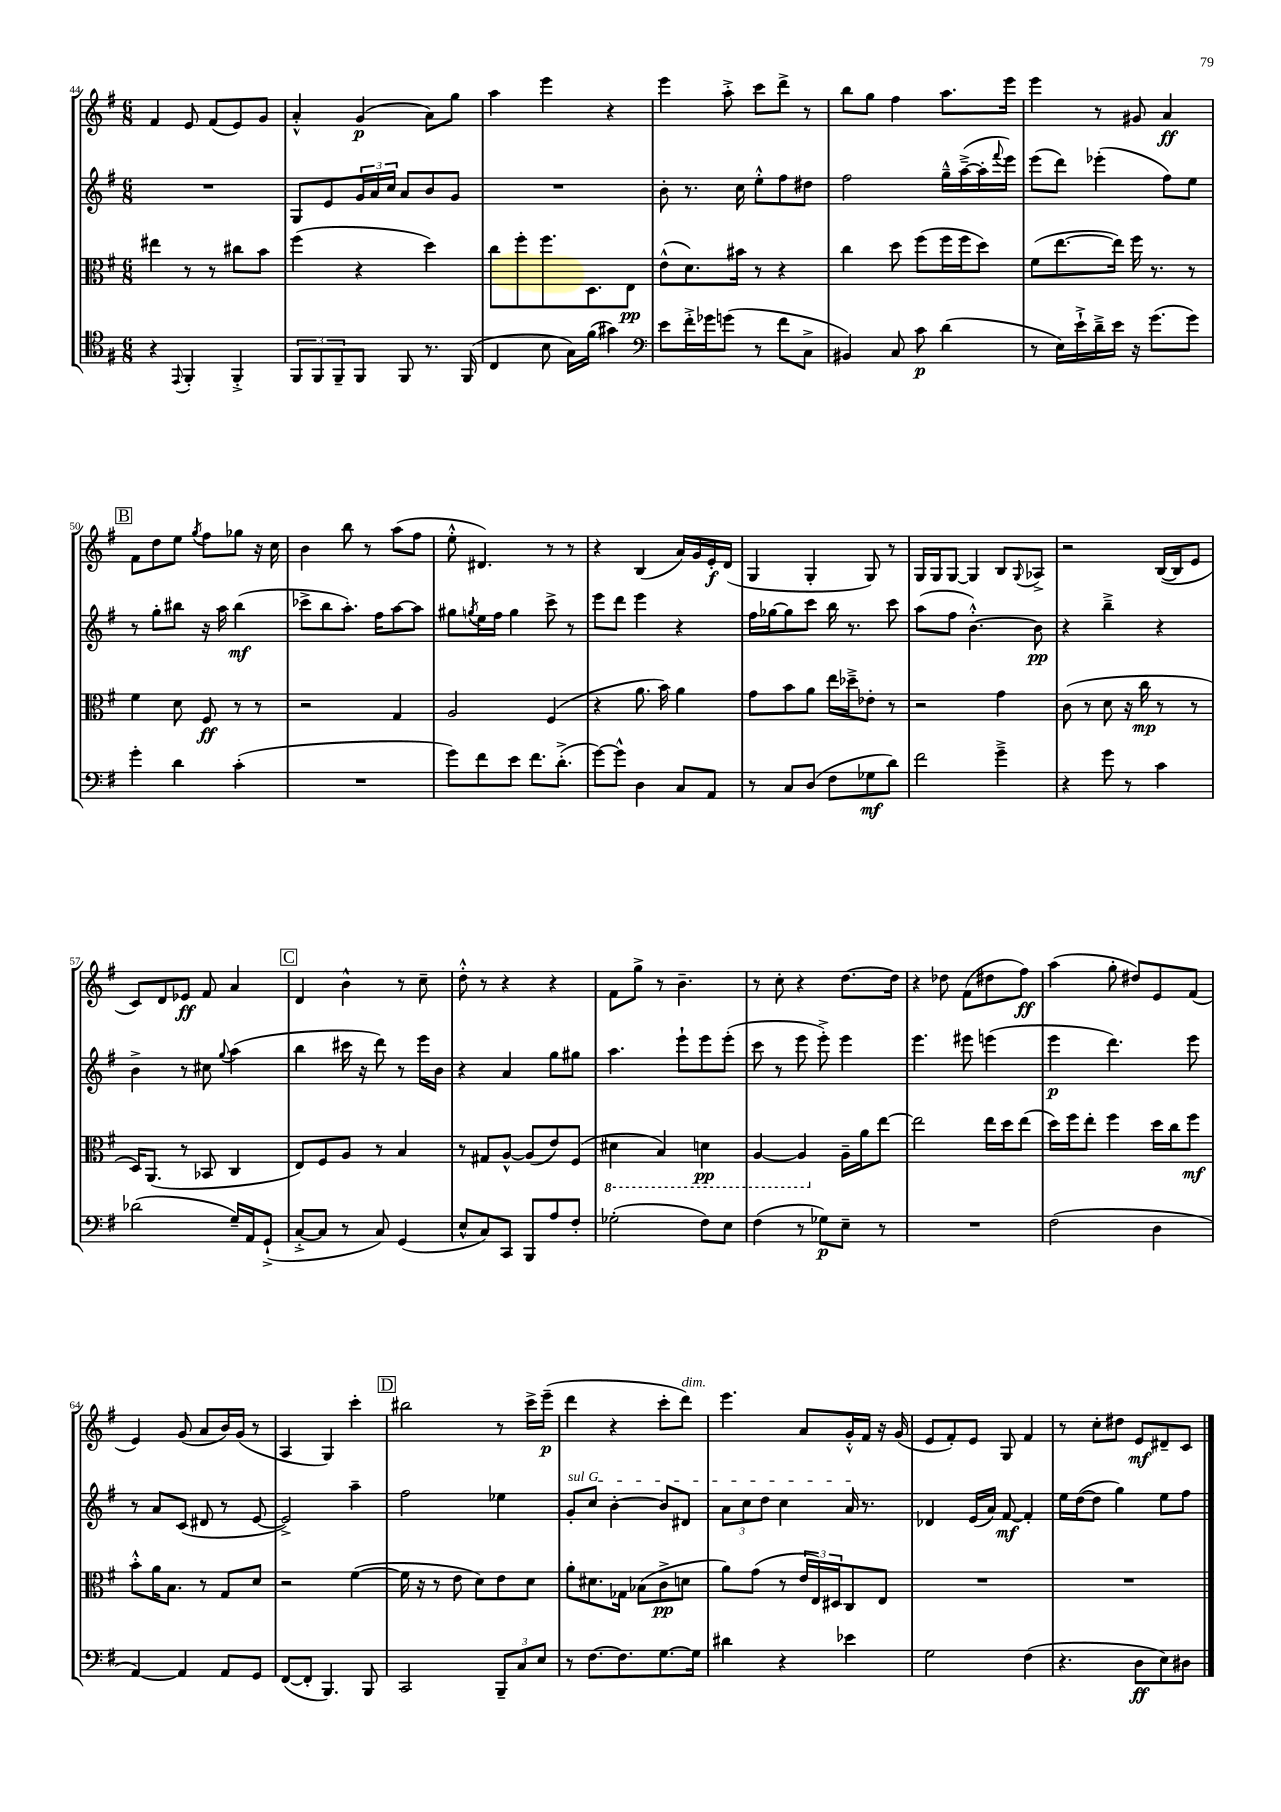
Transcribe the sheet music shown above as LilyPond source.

<<
\new StaffGroup <<
\new Staff = "s0" {
    \clef treble \key g \major \numericTimeSignature \time 6/8
    fis'4 e'8 fis'8( e'8) g'8 |
    a'4-.-^ g'4\p( a'8) g''8 |
    a''4 e'''4 r4 |
    e'''4 a''8-.-> c'''8 d'''8-> r8 |
    b''8 g''8 fis''4 a''8. e'''16 |
    e'''4 r8 gis'8 a'4\ff |
    \mark \markup { \box "B" } fis'8 d''8 e''8 \acciaccatura { g''8 } fis''8 ges''8 r16 c''16 |
    b'4 b''8 r8 a''8( fis''8 |
    e''8-.-^ dis'4.) r8 r8 |
    r4 b4( a'16) g'16 e'16-.\f d'16( |
    g4 g4-. g8) r8 |
    g16 g16 g8~ g4 b8 \appoggiatura { g8 } aes8-> |
    r2 b16~( b16 e'8 |
    c'8) d'8 ees'8\ff fis'8 a'4 |
    \mark \markup { \box "C" } d'4 b'4-^ r8 c''8-- |
    d''8-.-^ r8 r4 r4 |
    fis'8 g''8-> r8 b'4.-- |
    r8 c''8-. r4 d''8.~ d''16 |
    r4 des''8 fis'8( dis''8 fis''8\ff) |
    a''4( g''8-. dis''8) e'8 fis'8( |
    e'4) g'8( a'8 b'16) g'16( r8 |
    a4 g4) c'''4-. |
    \mark \markup { \box "D" } bis''2 r8 c'''16-> e'''16--\p( |
    d'''4 r4 c'''8-. d'''8^\markup { \italic "dim." }) |
    e'''4. a'8 g'16-.-^ fis'16 r16 g'16( |
    e'8 fis'8-.) e'8 g8 fis'4 |
    r8 c''8-. dis''8 e'8\mf dis'8-- c'8 \bar "|." |
}
\new Staff = "s1" {
    \clef treble \key g \major \numericTimeSignature \time 6/8
    R2. |
    g8 e'8 \tuplet 3/2 { g'16 a'16 c''16 } a'8 b'8 g'8 |
    R2. |
    b'8-. r8. c''16 e''8-.-^ fis''8 dis''8 |
    fis''2 g''16---^ a''16~--->( a''16-. \appoggiatura { fis'''8 } e'''16) |
    e'''8( d'''8) ees'''4-.( fis''8) e''8 |
    \mark \markup { \box "B" } r8 g''8-. bis''8 r16 a''16 bis''4\mf( |
    ces'''8-> b''8 a''8.-.) fis''16 a''8~ a''8 |
    gis''8 \acciaccatura { g''8 } e''16 fis''16 g''4 c'''8-> r8 |
    e'''8 d'''8 e'''4 r4 |
    fis''16 ges''16~ ges''8 c'''8 b''16 r8. c'''8 |
    a''8( fis''8 b'4.~-.-^) b'8\pp |
    r4 b''4---> r4 |
    b'4-> r8 cis''8 \appoggiatura { g''8 } a''4( |
    \mark \markup { \box "C" } b''4 cis'''16 r16 d'''8) r8 e'''16 b'16 |
    r4 a'4 g''8 gis''8 |
    a''4. e'''8-! e'''8 e'''8-.( |
    c'''8 r8 e'''8 e'''8-.->) e'''4 |
    e'''4. eis'''8 e'''4( |
    e'''4\p d'''4.) e'''8 |
    r8 a'8 c'8( dis'8 r8 e'8~ |
    e'2->) a''4-- |
    \mark \markup { \box "D" } fis''2 ees''4 |
    \once \override TextSpanner.bound-details.left.text = \markup { \italic "sul G" } g'8-.\startTextSpan c''8 b'4~-. b'8 dis'8 |
    \tuplet 3/2 { a'8 c''8 d''8 } c''4 a'16\stopTextSpan r8. |
    des'4 e'16( a'16) fis'8~\mf fis'4-. |
    e''16 d''16~( d''8 g''4) e''8 fis''8 \bar "|." |
}
\new Staff = "s2" {
    \clef alto \key g \major \numericTimeSignature \time 6/8
    eis''4 r8 r8 cis''8 b'8 |
    fis''4( r4 d''4) |
    c''8 fis''8-. fis''8. d8. e8\pp |
    e'8-^( d'8.) bis'16 r8 r4 |
    c''4 d''8 fis''8( fis''16 fis''16 d''8) |
    fis'8( e''8.~ e''16) fis''16 r8. r8 |
    \mark \markup { \box "B" } fis'4 d'8 fis8\ff r8 r8 |
    r2 g4 |
    a2 fis4( |
    r4 a'8. b'16) a'4 |
    g'8 b'8 a'8 e''16 des''16---> ees'8-. r8 |
    r2 g'4 |
    c'8( r8 d'8 r16 c''16\mp r8 r8 |
    d16) a,8.( r8 bes,8 c4 |
    \mark \markup { \box "C" } e8) fis8 a8 r8 b4 |
    r8 gis8 a8~-^ a8( e'8) fis8( |
    \ottava #-1 dis4 b,4) d4\pp |
    a,4~ a,4 \ottava #0 a16-- a'16 e''8~ |
    e''2 e''16 d''16 e''8( |
    d''16) fis''16 e''8-. fis''4 d''16 c''16 fis''8\mf |
    b'8-.-^ a'16 b8. r8 g8 d'8 |
    r2 fis'4~( |
    \mark \markup { \box "D" } fis'16 r16 r8 e'8 d'8) e'8 d'8 |
    a'8-. dis'8. ges16 bes8( c'8->\pp d'8 |
    a'8) g'8( r8 \tuplet 3/2 { e'16 e16) dis16 } c8 e8 |
    R2. |
    R2. \bar "|." |
}
\new Staff = "s3" {
    \clef tenor \key g \major \numericTimeSignature \time 6/8
    r4 \appoggiatura { e,8 } fis,4-. fis,4-.-> |
    \tuplet 3/2 { fis,8 fis,8 fis,8-- } fis,8 fis,8 r8. fis,16( |
    c4 b8 g16) fis'16( gis'4) |
    \clef bass e'8 fis'16-.-> ges'16 g'8( r8 fis'8 c8-> |
    bis,4) c8 c'8\p d'4( |
    r8 e16) e'16-!-> d'16---> e'16 r16 g'8.( g'8) |
    \mark \markup { \box "B" } g'4-. d'4 c'4-.( |
    R2. |
    g'8) fis'8 e'8 fis'8. d'8.-.->( |
    g'8~) g'8-^ d4 c8 a,8 |
    r8 c8 d8( fis8 ges8\mf d'8) |
    fis'2 g'4---> |
    r4 g'8 r8 c'4 |
    des'2( g16--) a,16 g,8-!->( |
    \mark \markup { \box "C" } c8~-.-> c8 r8 c8) g,4( |
    e8-^ c8) c,8 b,,8 a8 fis8-. |
    ges2-.( fis8) e8 |
    fis4( r8 ges8\p) e8-- r8 |
    R2. |
    fis2( d4 |
    a,4~) a,4 a,8 g,8 |
    fis,8~( fis,8-. b,,4.) b,,8 |
    \mark \markup { \box "D" } c,2 \tuplet 3/2 { b,,8-- c8 e8 } |
    r8 fis8.~ fis8. g8.~ g16 |
    dis'4 r4 ees'4 |
    g2 fis4( |
    r4. d8\ff e8) dis8 \bar "|." |
}
>>
>>
\layout { \context { \Score currentBarNumber = #44 } }
